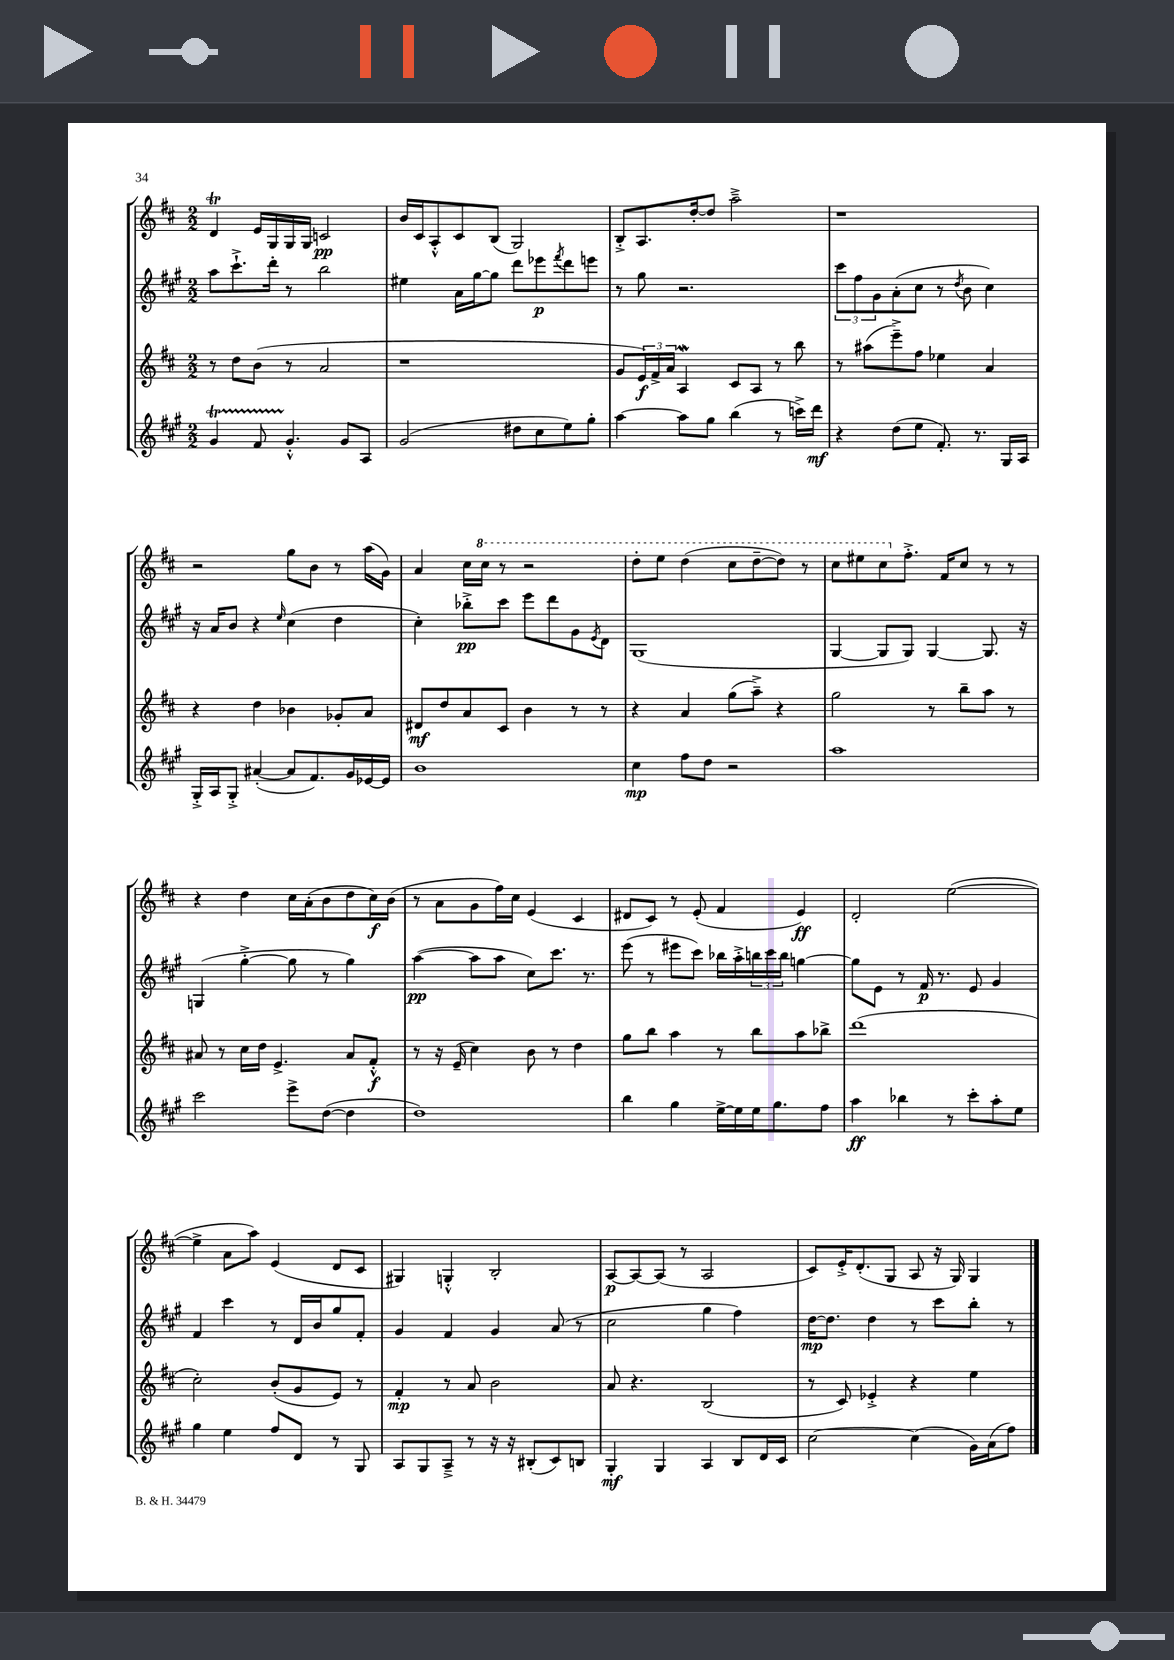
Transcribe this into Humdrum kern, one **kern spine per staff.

**kern	**kern	**kern	**kern
*staff4	*staff3	*staff2	*staff1
*clefG2	*clefG2	*clefG2	*clefG2
*k[f#c#g#]	*k[f#c#]	*k[f#c#g#]	*k[f#c#]
*M2/2	*M2/2	*M2/2	*M2/2
4g#	8r	8aa	4d
.	8dd	8.ccc#`^	.
8f#	(8b	.	16e
.	.	16ddd'	16G
4.g#'^^	8r	8r	16G
.	.	.	16G
.	2a	2bb	2c
8g#	.	.	.
8A	.	.	.
=	=	=	=
(2g#	1r	4ee#	16b
.	.	.	16c#
.	.	.	8A'^^
.	.	16a	8c#
.	.	[16gg#	.
.	.	8gg#]	(8B
8dd#	.	8ddd	2G)
8cc#	.	8eee-	.
.	.	8qfff#	.
8ee)	.	8ddd	.
8gg#'	.	8eee	.
=	=	=	=
[4aa	8g	8r	8B'^
.	24e)	8gg#	8.A
.	24f#^	.	.
.	24a	.	.
8aa]	4A	2.r	.
.	.	.	[16dd'
8gg#	.	.	8dd]
(4bb	8c#	.	2aa~^
.	8A	.	.
8r	8r	.	.
16ccc^)	8bb	.	.
16ddd	.	.	.
=	=	=	=
4r	8r	12ccc#	1r
.	.	12ff#	.
.	(8aa#	.	.
.	.	12g#	.
(8dd	8eee~^)	(8a'	.
8ee	8ff#	8cc#	.
8.f#')	4ee-	8r	.
.	.	8qdd	.
.	.	8b	.
8.r	.	.	.
.	4a	4cc#)	.
16G#	.	.	.
16A	.	.	.
=	=	=	=
16G#'^	4r	16r	2r
16A	.	16a	.
8G#'^	.	8b	.
([4a#'	4dd	4r	.
.	.	16qqee	.
8a#]	4b-	(4cc#	8gg
8.f#)	.	.	8b
.	8g-'	4dd	8r
16g#	.	.	.
[16e-	8a	.	(16aa
16e-]	.	.	16g)
=	=	=	=
1b	8d#	4cc#')	4a
.	8dd	.	.
.	8a	8bb-'^	16cc#
.	.	.	16ccc#
.	8c#	8ccc#	8r
.	4b	8eee	2r
.	.	8ddd	.
.	8r	8g#	.
.	.	8qe	.
.	8r	8d	.
=	=	=	=
4cc#	4r	(1G#	8ddd'
.	.	.	8eee
8ff#	4a	.	(4ddd
8dd	.	.	.
2r	(8gg	.	8ccc#
.	8aa~^)	.	[8ddd~
.	4r	.	8ddd])
.	.	.	8r
=	=	=	=
1aa	2gg	[4G#	8ccc#
.	.	.	8eee#
.	.	8G#]	8ccc#
.	.	8G#)	8.ff#'^
.	8r	[4G#	.
.	.	.	16f#
.	8bb~	.	8cc#
.	8aa	8.G#]	8r
.	8r	.	8r
.	.	16r	.
=	=	=	=
2ccc#	8a#	(4G	4r
.	8r	.	.
.	16cc#	[4gg#'^	4dd
.	16dd	.	.
.	4.e^	.	.
8eee^	.	8gg#]	16cc#
.	.	.	(16a'
([8dd	.	8r	8b
4dd]	8a#	4gg#)	8dd
.	8f#'^^	.	16cc#)
.	.	.	(16b
=	=	=	=
1dd)	8r	([4aa	8r
.	16r	.	8a
.	(16e~	.	.
.	4cc#)	8aa]	8g
.	.	8aa	16ff#)
.	.	.	16cc#
.	8b	8cc#)	(4e
.	8r	8.ccc#	.
.	4dd	.	4c#
.	.	8.r	.
=	=	=	=
4bb	8gg	(8eee	8d#
.	8bb	8r	8c#)
4gg#	4aa	8eee#	8r
.	.	8ccc#)	(8e'
[16ee^	8r	16bb-	4f#
16ee]	.	16aa'^	.
16ee	8bb	24bb	.
.	.	24ccc#	.
8.gg#	.	.	.
.	.	24bb	.
.	8aa	[4gg	4e)
8ff#	8bb-^	.	.
=	=	=	=
4aa	(1ddd	8gg]	2d'
.	.	8e	.
4bb-	.	8r	.
.	.	16f#	.
.	.	8.r	.
8r	.	.	([2ee
8ccc#'	.	8e	.
8aa'	.	4g#	.
8ee	.	.	.
=	=	=	=
4gg#	2cc#')	4f#	4ee^]
4ee	.	4ccc#	8a
.	.	.	8aa)
8ff#	(8b'	8r	(4e
8d	8g	16d	.
.	.	16b	.
8r	8e)	8gg#	8d
8G#	8r	8f#'	8c#
=	=	=	=
8A	4f#'	4g#	4G#)
8G#	.	.	.
8A~^	8r	4f#	4G'^^
8r	8a	.	.
16r	2b	4g#	2B'
16r	.	.	.
(8B#'	.	.	.
8c#)	.	(8a	.
8B	.	8r	.
=	=	=	=
4G#'	8a	2cc#	[8A
.	4.r	.	8A_
4G#	.	.	(8A]
.	.	.	8r
4A	(2B	4gg#	2A
8B	.	4ff#)	.
16d	.	.	.
16c#	.	.	.
=	=	=	=
[2cc#	8r	[16dd	8c#)
.	.	8.dd]	.
.	8c#)	.	16e'^
.	.	.	(8.d'
.	4e-'^	4dd	.
.	.	.	8G
(4cc#]	4r	8r	8A
.	.	8ccc#	16r
.	.	.	16G)
16g#)	4ee	8bb'	4G
(16a	.	.	.
8ff#)	.	8r	.
==	==	==	==
*-	*-	*-	*-
